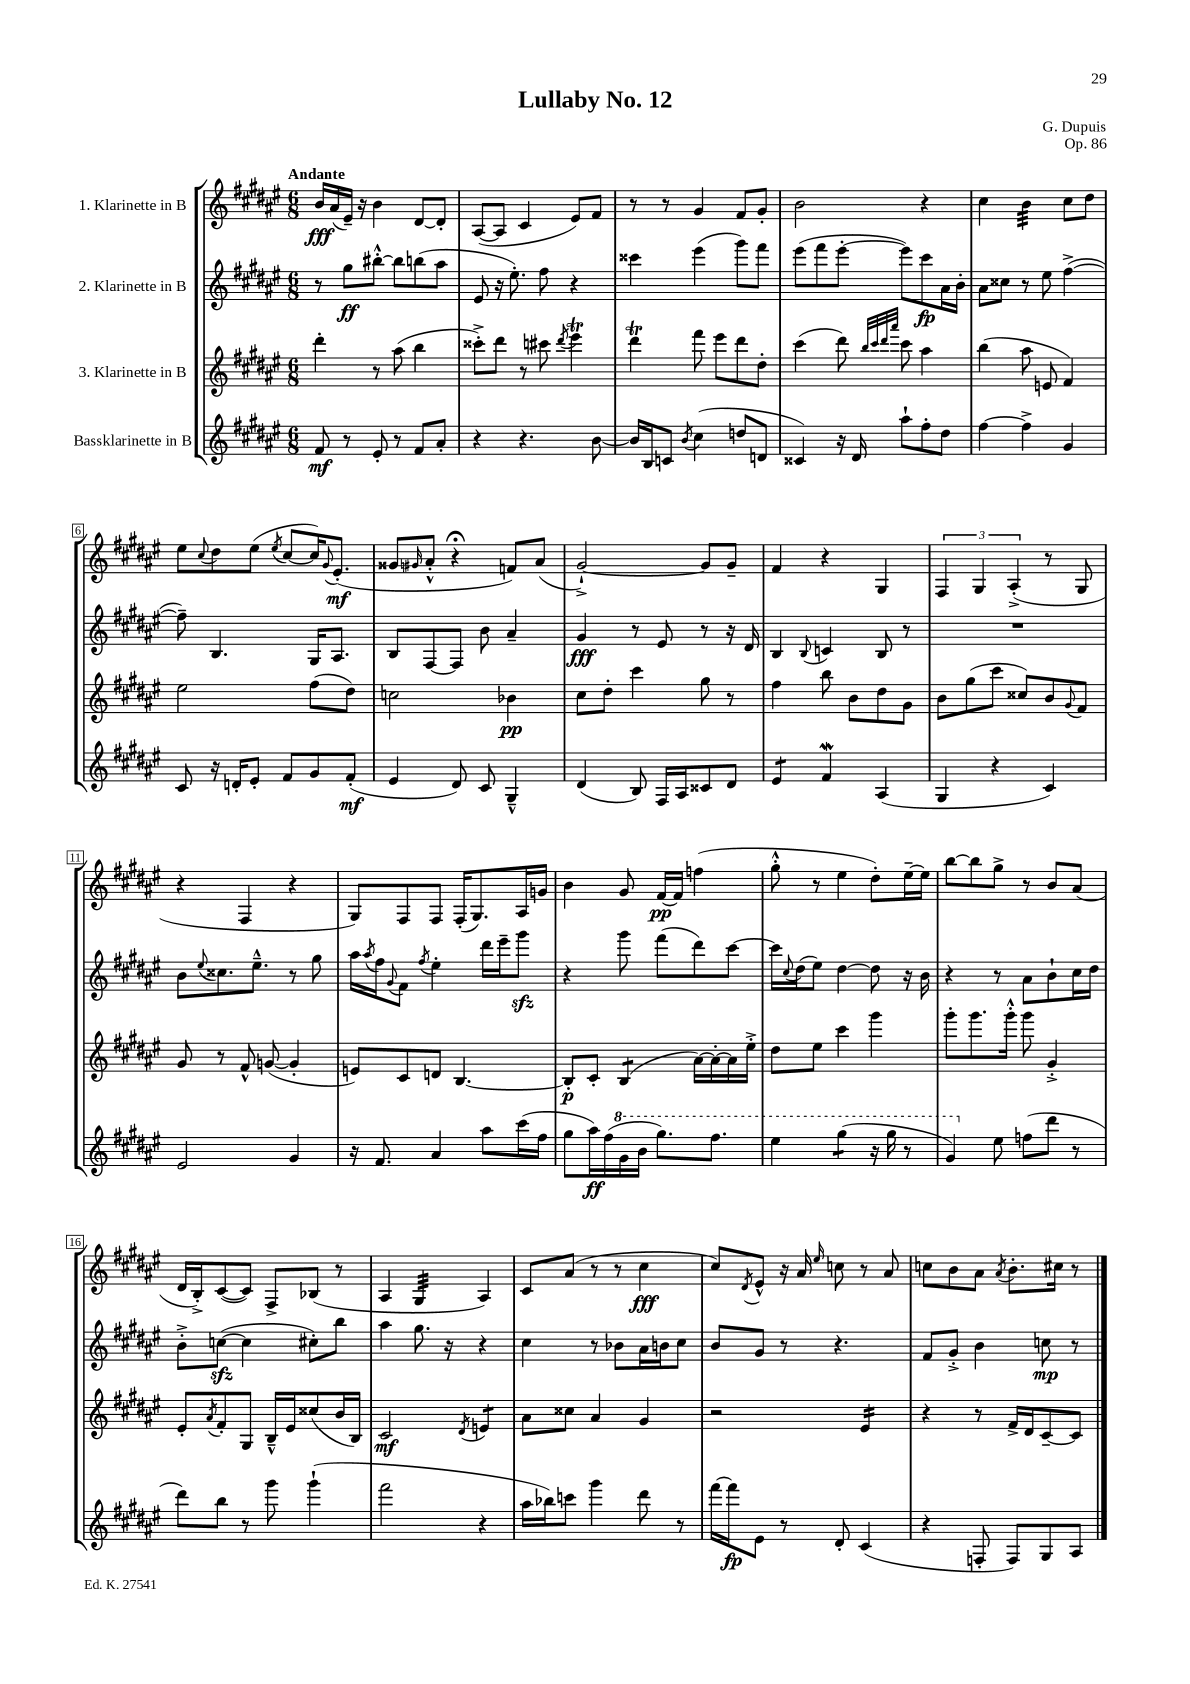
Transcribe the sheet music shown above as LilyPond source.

\header { title = "Lullaby No. 12" composer = "G. Dupuis" opus = "Op. 86" }
<<
\new StaffGroup <<
\new Staff = "s0" \with { instrumentName = "1. Klarinette in B" } {
    \clef treble \key fis \major \numericTimeSignature \time 6/8 \tempo "Andante"
    b'16\fff ais'16( eis'16--) r16 b'4 dis'8~ dis'8-. |
    ais8~( ais8 cis'4 eis'8) fis'8 |
    r8 r8 gis'4 fis'8 gis'8-. |
    b'2 r4 |
    cis''4 b'4:32 cis''8 dis''8 |
    eis''8 \appoggiatura { cis''8 } dis''8 eis''8( \acciaccatura { eis''8 } cis''8~ cis''16) \appoggiatura { gis'8 } eis'8.-.\mf( |
    gisis'8 \grace { gis'16 } ais'8-.-^ r4\fermata f'8) ais'8( |
    gis'2~-!->) gis'8 gis'8-- |
    fis'4 r4 gis4 |
    \tuplet 3/2 { fis4 gis4 ais4-.->( } r8 gis8 |
    r4 fis4 r4 |
    gis8) fis8 fis8 fis16-.( gis8.) ais16 g'16 |
    b'4 gis'8 fis'16~\pp fis'16 f''4( |
    gis''8-.-^ r8 eis''4 dis''8-.) eis''16~-- eis''16 |
    b''8~ b''8 gis''8-> r8 b'8 ais'8( |
    dis'16 b16-.->) cis'8~( cis'8) fis8-> bes8( r8 |
    ais4 gis4:32 ais4) |
    cis'8 ais'8( r8 r8 cis''4\fff |
    cis''8) \acciaccatura { dis'8 } eis'8-^ r16 ais'16 \grace { eis''16 } c''8 r8 ais'8 |
    c''8 b'8 ais'8 \acciaccatura { ais'8 } b'8.-. cis''16 r8 \bar "|." |
}
\new Staff = "s1" \with { instrumentName = "2. Klarinette in B" } {
    \clef treble \key fis \major \numericTimeSignature \time 6/8
    r8 gis''8\ff bis''8~-.-^ bis''8 b''8( ais''8 |
    eis'8 r16 eis''8.-.) fis''8 r4 |
    cisis'''4 eis'''4( gis'''8) fis'''8 |
    eis'''8( fis'''8 eis'''8~-. eis'''8) cis'''8\fp ais'16 b'16-. |
    ais'8 cisis''8 r8 eis''8 fis''4~->( |
    fis''8--) b4. gis16 ais8. |
    b8 fis8~ fis8 b'8 ais'4-- |
    gis'4\fff r8 eis'8 r8 r16 dis'16 |
    b4 \appoggiatura { b8 } c'4 b8 r8 |
    R2. |
    b'8 \appoggiatura { eis''8 } cisis''8. eis''8.---^ r8 gis''8 |
    ais''16 \acciaccatura { ais''8 } fis''16 \appoggiatura { gis'8 } fis'8 \acciaccatura { fis''8 } eis''4-. dis'''16 eis'''16-- gis'''8\sfz |
    r4 gis'''8 fis'''8( dis'''8) cis'''8~ |
    cis'''16 \appoggiatura { cis''8 } dis''16( eis''8) dis''4~ dis''8 r16 b'16 |
    r4 r8 ais'8 b'8-! cis''16 dis''16 |
    b'8-.-> c''8~\sfz( c''4 cis''8-.) b''8 |
    ais''4 gis''8. r16 r4 |
    cis''4 r8 bes'8 ais'16 b'16 cis''8 |
    b'8 gis'8 r8 r4. |
    fis'8 gis'8-.-> b'4 c''8\mp r8 \bar "|." |
}
\new Staff = "s2" \with { instrumentName = "3. Klarinette in B" } {
    \clef treble \key fis \major \numericTimeSignature \time 6/8
    dis'''4-. r8 ais''8( b''4 |
    cisis'''8-.->) dis'''8 r8 cis'''8 \acciaccatura { dis'''8 } eis'''4\trill |
    dis'''4\trill fis'''8 eis'''8 dis'''8 dis''8-. |
    cis'''4( dis'''8) \grace { b''32 cis'''32 dis'''32 ais'''32 } cis'''8 ais''4 |
    b''4( ais''8 e'8 fis'4) |
    eis''2 fis''8( dis''8) |
    c''2 bes'4\pp |
    cis''8 dis''8-. cis'''4 gis''8 r8 |
    fis''4 b''8 b'8 dis''8 gis'8 |
    b'8 gis''8( cis'''8 cisis''8) b'8 \appoggiatura { gis'8 } fis'8 |
    gis'8 r8 fis'8-^ g'8~( g'4-. |
    e'8) cis'8 d'8 b4.~ |
    b8-.\p cis'8-. b4:8( ais'16~) ais'16~-. ais'16 eis''16-.-> |
    dis''8 eis''8 cis'''4 gis'''4 |
    gis'''8-. gis'''8. gis'''16-.-^ gis'''8 gis'4-.-> |
    eis'8-. \acciaccatura { ais'8 } fis'8-. gis8 b16---^ eis'16 cisis''8( b'16 b16) |
    cis'2\mf \acciaccatura { dis'8 } e'4:8 |
    ais'8 cisis''8 ais'4 gis'4 |
    r2 eis'4:16 |
    r4 r8 fis'16-> dis'16 cis'8~-- cis'8 \bar "|." |
}
\new Staff = "s3" \with { instrumentName = "Bassklarinette in B" } {
    \clef treble \key fis \major \numericTimeSignature \time 6/8
    fis'8\mf r8 eis'8-. r8 fis'8 ais'8-. |
    r4 r4. b'8~ |
    b'16 b16 c'8 \acciaccatura { b'8 } cis''4( d''8 d'8 |
    cisis'4) r16 dis'16 ais''8-! fis''8-. dis''8 |
    fis''4~ fis''4-> gis'4 |
    cis'8 r16 d'16-. eis'8-. fis'8 gis'8 fis'8-.\mf( |
    eis'4 dis'8) cis'8 gis4---^ |
    dis'4( b8) fis16 ais16 cisis'8 dis'8 |
    eis'4:8 fis'4\mordent ais4( |
    gis4 r4 cis'4) |
    eis'2 gis'4 |
    r16 fis'8. ais'4 ais''8 cis'''16( fis''16 |
    gis''8 ais''16\ff) fis''16( \ottava #1 gis''16 b''16 gis'''8.) fis'''8. |
    eis'''4 gis'''4:8( r16 gis'''16 r8 |
    gis''4) \ottava #0 eis''8 f''8( dis'''8 r8 |
    dis'''8) b''8 r8 gis'''8 gis'''4-!( |
    fis'''2 r4 |
    ais''16 bes''16) c'''8 gis'''4 dis'''8 r8 |
    fis'''16~ fis'''16\fp eis'8 r8 dis'8-. cis'4( |
    r4 f8-. f8) gis8 ais8 \bar "|." |
}
>>
>>
\layout { \context { \Score \override BarNumber.stencil = #(make-stencil-boxer 0.1 0.3 ly:text-interface::print) } }
